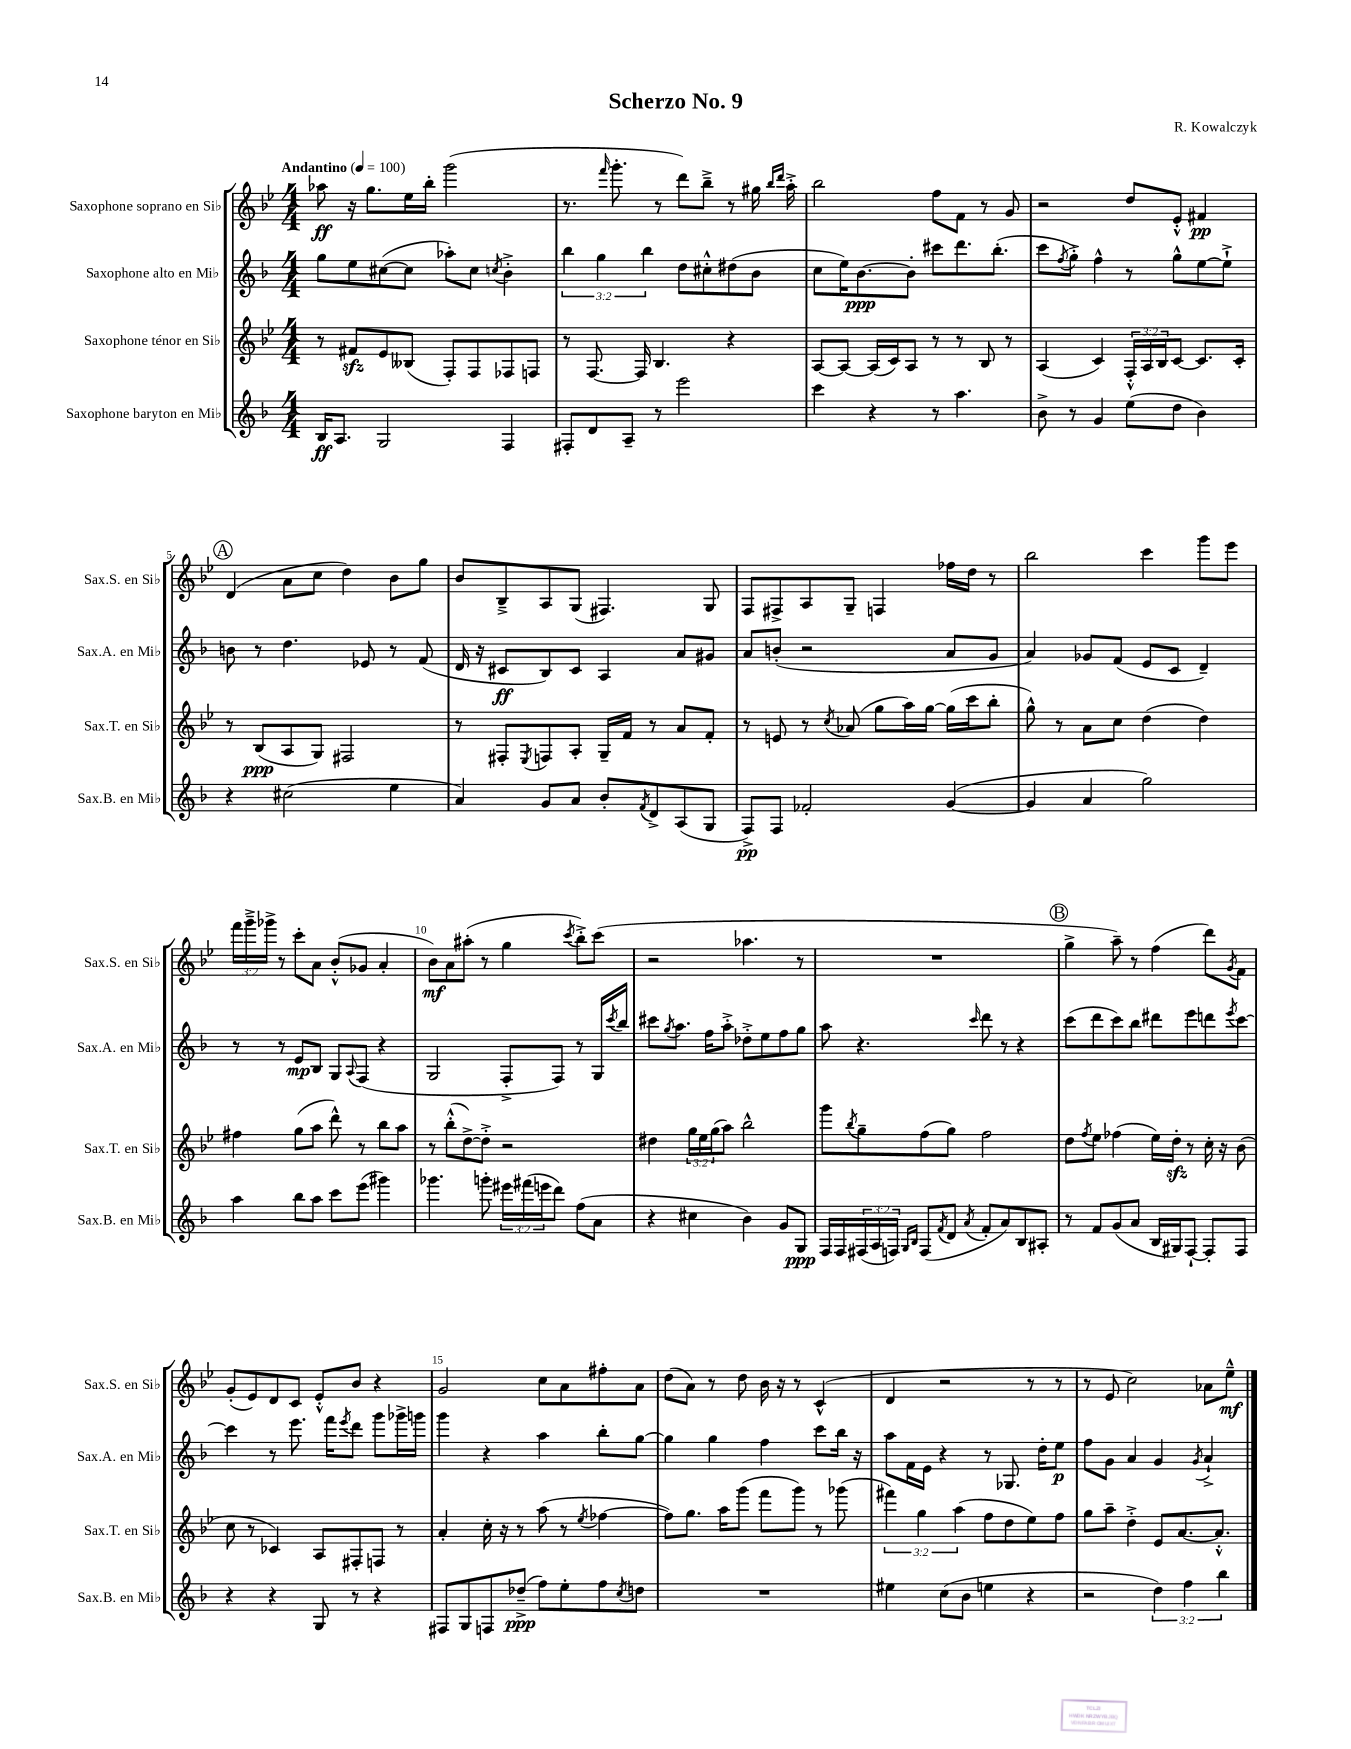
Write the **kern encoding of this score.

**kern	**dynam	**kern	**dynam	**kern	**dynam	**kern	**dynam
*part4	*part4	*part3	*part3	*part2	*part2	*part1	*part1
*staff4	*staff4	*staff3	*staff3	*staff2	*staff2	*staff1	*staff1
*I"Saxophone baryton en Mi♭	*	*I"Saxophone ténor en Si♭	*	*I"Saxophone alto en Mi♭	*	*I"Saxophone soprano en Si♭	*
*I'Sax.B. en Mi♭	*	*I'Sax.T. en Si♭	*	*I'Sax.A. en Mi♭	*	*I'Sax.S. en Si♭	*
*clefG2	*	*clefG2	*	*clefG2	*	*clefG2	*
*k[b-]	*	*k[b-e-]	*	*k[b-]	*	*k[b-e-]	*
*M4/4	*	*M4/4	*	*M4/4	*	*M4/4	*
*MM100	*	*MM100	*	*MM100	*	*MM100	*
=1	=1	=1	=1	=1	=1	=1	=1
!	!	!	!	!	!	!LO:TX:a:B:t=Andantino	!
16B-/KL	ff	8r	.	8gg\L	.	8aa-X\	ff
8.A/J	.	.	.	.	.	.	.
.	.	8f#Xzz/L	.	8ee\	.	16r	.
.	.	.	.	.	.	8.gg\L	.
2G/	.	8e-/	.	([8cc#X\	.	.	.
.	.	(8B--X/J	.	8cc#\J]	.	16ee-\L	.
.	.	.	.	.	.	16bb-'\JJ	.
.	.	8F'/L)	.	8aa-X'\L)	.	(2ggg\	.
.	.	8F/	.	8cc#\J	.	.	.
.	.	.	.	8qccn/	.	.	.
4F/	.	8F-X/	.	4b-'^\	.	.	.
.	.	8Fn/J	.	.	.	.	.
=2	=2	=2	=2	=2	=2	=2	=2
8F#X'/L	.	8r	.	6bb-\	.	8.r	.
8d/	.	[8.F/	.	.	.	.	.
.	.	.	.	6gg\	.	.	.
.	.	.	.	.	.	16qqfff/	.
.	.	.	.	.	.	8.ggg'\	.
8A~/J	.	.	.	.	.	.	.
.	.	16F/]	.	.	.	.	.
.	.	.	.	6bb-\	.	.	.
8r	.	4.B-/	.	.	.	8r	.
2eee\	.	.	.	8dd\L	.	8ddd\L)	.
.	.	.	.	8cc#X'^^\	.	8bb-~^\J	.
.	.	4r	.	(8dd#X\	.	8r	.
.	.	.	.	8b-\J	.	16gg#X\	.
.	.	.	.	.	.	16qqbb-/LL	.
.	.	.	.	.	.	16qqddd/JJ	.
.	.	.	.	.	.	16aa'^\	.
=3	=3	=3	=3	=3	=3	=3	=3
4ccc\	.	[8A/L	.	8cc\L	.	2bb-\	.
.	.	8A/J_	.	16ee\K)	.	.	.
.	.	.	.	[8.b-\	ppp	.	.
4r	.	(16A/LL]	.	.	.	.	.
.	.	16c/J)	.	.	.	.	.
.	.	8A/J	.	8b-'\J]	.	.	.
8r	.	8r	.	8ccc#X\L	.	8ff\L	.
4.aa\	.	8r	.	8.ddd\	.	8f\J	.
.	.	8B-/	.	.	.	8r	.
.	.	.	.	(8.bb-'\J	.	.	.
.	.	8r	.	.	.	8g/	.
=4	=4	=4	=4	=4	=4	=4	=4
8b-^\	.	(4A/	.	8ccc\L	.	2r	.
.	.	.	.	8qff/	.	.	.
8r	.	.	.	8gg'^\J)	.	.	.
4g/	.	4c/)	.	4ff^^\	.	.	.
(8ee\L	.	24F'^^/LL	.	8r	.	8dd/L	.
.	.	24A/	.	.	.	.	.
.	.	24B-/J	.	.	.	.	.
8dd\J	.	[8c/J	.	8gg^^\L	.	8e-'^^/J	.
4b-\)	.	8.c/L]	.	[8ee\	.	4f#X/	pp
.	.	.	.	8ee`^\J]	.	.	.
.	.	16c'/Jk	.	.	.	.	.
!!LO:LB:g=z
!!LO:REH:place=s1:t=A
=5	=5	=5	=5	=5	=5	=5	=5
4r	.	8r	.	8bn\	.	(4d/	.
.	.	(8B-/L	ppp	8r	.	.	.
(2cc#X\	.	8A/	.	4.dd\	.	8a\L	.
.	.	8G/J)	.	.	.	8cc\J	.
.	.	2F#X/	.	.	.	4dd\)	.
.	.	.	.	8e-X/	.	.	.
4ee\	.	.	.	8r	.	8b-\L	.
.	.	.	.	(8f/	.	8gg\J	.
=6	=6	=6	=6	=6	=6	=6	=6
4a/)	.	8r	.	16d/	.	8b-/L	.
.	.	.	.	16r	.	.	.
.	.	8F#X'/L	.	8c#X/L	ff	8B-~^/	.
.	.	8qE-/	.	.	.	.	.
8g/L	.	8Fn/	.	8B-/)	.	8A/	.
8a/J	.	8A'/J	.	8c#/J	.	(8G/J	.
8b-'/L	.	16G~/LL	.	4A/	.	4.F#X/)	.
.	.	16f/JJ	.	.	.	.	.
8qf/	.	.	.	.	.	.	.
8d^/	.	8r	.	.	.	.	.
(8A/	.	8a/L	.	8a/L	.	.	.
8G/J	.	8f'/J	.	8g#X/J	.	8G/	.
=7	=7	=7	=7	=7	=7	=7	=7
8F^/L)	pp	8r	.	8a/L	.	8F/L	.
8F/J	.	8en/	.	(8bn'/J	.	8F#X^/	.
2f-X'/	.	8r	.	2r	.	8A/	.
.	.	8qcc/	.	.	.	.	.
.	.	(8a-X/	.	.	.	8G~/J	.
.	.	8gg\L	.	.	.	4Fn/	.
.	.	16aa\L)	.	.	.	.	.
.	.	[16gg\JJ	.	.	.	.	.
([4g/	.	(16gg\LL]	.	8a/L	.	16ff-X\LL	.
.	.	16ccc\J	.	.	.	16dd\JJ	.
.	.	8bb-'\J	.	8g/J	.	8r	.
=8	=8	=8	=8	=8	=8	=8	=8
4g/]	.	8gg^^\)	.	4a/)	.	2bb-\	.
.	.	8r	.	.	.	.	.
4a/	.	8a\L	.	8g-X/L	.	.	.
.	.	8cc\J	.	(8f/J	.	.	.
2gg\)	.	(4dd\	.	8e/L	.	4ccc\	.
.	.	.	.	8c/J	.	.	.
.	.	4dd\)	.	4d~/)	.	8ggg\L	.
.	.	.	.	.	.	8eee-\J	.
!!LO:LB:g=z
=9	=9	=9	=9	=9	=9	=9	=9
4aa\	.	4ff#X\	.	8r	.	24fff\LL	.
.	.	.	.	.	.	24ggg~^\	.
.	.	.	.	.	.	24ggg-X^\JJ	.
.	.	.	.	8r	.	8r	.
8bb-\L	.	(8gg\L	.	8e/L	mp	8ccc'\L	.
8aa\J	.	8aa\J	.	8B-/J	.	8a\J	.
8ccc\L	.	8ddd^^\)	.	8G/L	.	(8b-'^^/L	.
.	.	.	.	8qqA/	.	.	.
(8eee\J	.	8r	.	(8F/J	.	8g-X/J	.
4ggg#X\)	.	8bb-\L	.	4r	.	4a'/	.
.	.	8aa\J	.	.	.	.	.
=10	=10	=10	=10	=10	=10	=10	=10
4.ggg-X\	.	8r	.	2G/	.	8b-\L)	mf
.	.	(8bb-'^^\L	.	.	.	8a\	.
.	.	[8dd^\)	.	.	.	(8aa#X'\J	.
8gggn'\	.	8dd'^\J]	.	.	.	8r	.
24eee#X\LL	.	2r	.	8F'^/L	.	4gg\	.
(24fff#X\	.	.	.	.	.	.	.
24eeen\J	.	.	.	.	.	.	.
8ddd\J)	.	.	.	8F/J)	.	.	.
.	.	.	.	.	.	8qccc/	.
(8ff\L	.	.	.	8r	.	8bb-'^\L)	.
8a\J	.	.	.	16G/LL	.	(8ccc\J	.
.	.	.	.	8qccc/	.	.	.
.	.	.	.	16bb-/JJ	.	.	.
=11	=11	=11	=11	=11	=11	=11	=11
4r	.	4dd#X\	.	8ccc#X\L	.	2r	.
.	.	.	.	8qgg/	.	.	.
.	.	.	.	8.aa\J	.	.	.
4cc#X\	.	24gg\LL	.	.	.	.	.
.	.	24ee-\	.	.	.	.	.
.	.	.	.	16ff\KL	.	.	.
.	.	(24gg\J	.	.	.	.	.
.	.	8aa\J)	.	8aa'^\J	.	.	.
4b-\)	.	2bb-^^\	.	8dd-X'^\L	.	4.aa-X\	.
.	.	.	.	8ee\	.	.	.
8g/L	.	.	.	8ff\	.	.	.
8G/J	ppp	.	.	8gg\J	.	8r	.
=12	=12	=12	=12	=12	=12	=12	=12
16F/LL	.	8ggg\L	.	8aa\	.	1r	.
16F/	.	.	.	.	.	.	.
.	.	8qbb-/	.	.	.	.	.
(24F#X/	.	8gg~\	.	4.r	.	.	.
24A/	.	.	.	.	.	.	.
24Fn/JJ)	.	.	.	.	.	.	.
16qqG/LL	.	.	.	.	.	.	.
16qqB-/JJ	.	.	.	.	.	.	.
(8F/L	.	(8ff\	.	.	.	.	.
8qf/	.	.	.	.	.	.	.
8d/J	.	8gg\J)	.	.	.	.	.
8qa/	.	.	.	16qqccc/	.	.	.
8f'/L	.	2ff\	.	8ddd\	.	.	.
8a/)	.	.	.	8r	.	.	.
8B-/	.	.	.	4r	.	.	.
8A#X'/J	.	.	.	.	.	.	.
!!LO:REH:place=s1:t=B
=13	=13	=13	=13	=13	=13	=13	=13
8r	.	8dd\L	.	(8ccc\L	.	4gg^\	.
.	.	8qff/	.	.	.	.	.
8f/L	.	8ee-\J	.	8ddd\	.	.	.
(8g/	.	(4ff-X\	.	8ccc\)	.	8aa~\)	.
8a/J	.	.	.	8bb-\J	.	8r	.
16B-/LL	.	16ee-\LL)	.	8ddd#X\L	.	(4ff\	.
16G#X/J)	.	16ddzz'\JJ	.	.	.	.	.
[8F`/J	.	8r	.	8eee\	.	.	.
8F'/L]	.	16cc'\	.	8dddn\	.	8ddd\L)	.
.	.	16r	.	.	.	.	.
.	.	.	.	8qeee/	.	8qg/	.
8F/J	.	(8b-\	.	[8ccc\J	.	8f\J	.
!!LO:LB:g=z
=14	=14	=14	=14	=14	=14	=14	=14
4r	.	8cc\	.	4ccc\]	.	(8g'/L	.
.	.	8r	.	.	.	8e-/)	.
4r	.	4c-X/)	.	8r	.	8d/	.
.	.	.	.	8.eee\	.	8c/J	.
8G/	.	8A/L	.	.	.	8e-'^^/L	.
.	.	.	.	16fff\KL	.	.	.
.	.	.	.	8qeee/	.	.	.
8r	.	8F#X'/	.	8ddd\J	.	8b-/J	.
4r	.	8Fn/J	.	8ggg\L	.	4r	.
.	.	8r	.	16ggg-X^\L	.	.	.
.	.	.	.	16gggn\JJ	.	.	.
=15	=15	=15	=15	=15	=15	=15	=15
8F#X/L	.	4a'/	.	4ggg\	.	2g/	.
8G/	.	.	.	.	.	.	.
8Fn/	.	16cc'\	.	4r	.	.	.
.	.	16r	.	.	.	.	.
(8dd-X~^/J	ppp	8r	.	.	.	.	.
8ff\L)	.	(8aa\	.	4aa\	.	8cc\L	.
8ee'\	.	8r	.	.	.	8a\	.
.	.	8qee-/	.	.	.	.	.
8ff\	.	[4ff-X\	.	8bb-'\L	.	8ff#X'\	.
8qcc/	.	.	.	.	.	.	.
8ddn\J	.	.	.	[8gg\J	.	8a\J	.
=16	=16	=16	=16	=16	=16	=16	=16
1r	.	8ff-\L])	.	4gg\]	.	(8dd\L	.
.	.	8.gg\J	.	.	.	8a\J)	.
.	.	.	.	4gg\	.	8r	.
.	.	16aa\KL	.	.	.	.	.
.	.	(8ggg\J	.	.	.	8dd\	.
.	.	8fff\L	.	4ff\	.	16b-\	.
.	.	.	.	.	.	16r	.
.	.	8ggg\J)	.	.	.	8r	.
.	.	8r	.	8ccc\L	.	(4c^^/	.
.	.	(8ggg-X\	.	16bb-\Jk	.	.	.
.	.	.	.	16r	.	.	.
=17	=17	=17	=17	=17	=17	=17	=17
4ee#X\	.	6fff#X\)	.	8aa\L	.	4d/	.
.	.	.	.	16f\L	.	.	.
.	.	6gg\	.	.	.	.	.
.	.	.	.	16e\JJ	.	.	.
(8cc\L	.	.	.	4r	.	2r	.
.	.	(6aa\	.	.	.	.	.
8b-\J	.	.	.	.	.	.	.
4een\	.	8ff\L	.	8r	.	.	.
.	.	8dd\	.	8.G-X/	.	.	.
4r	.	8ee-\)	.	.	.	8r	.
.	.	.	.	16dd'\KL	.	.	.
.	.	8ff\J	.	8ee\J	p	8r	.
=18	=18	=18	=18	=18	=18	=18	=18
2r	.	8gg\L	.	8ff\L	.	8r	.
.	.	8aa~\J	.	8g\J	.	8e-/	.
.	.	4dd'^\	.	4a/	.	2cc\)	.
6dd\)	.	8e-/L	.	4g/	.	.	.
.	.	[8.a/	.	.	.	.	.
6ff\	.	.	.	.	.	.	.
.	.	.	.	8qg/	.	.	.
.	.	.	.	4a`^/	.	8a-X\L	.
.	.	8.a'^^/J]	.	.	.	.	.
6bb-\	.	.	.	.	.	.	.
.	.	.	.	.	.	8ee-~^^\J	mf
==	==	==	==	==	==	==	==
*-	*-	*-	*-	*-	*-	*-	*-
